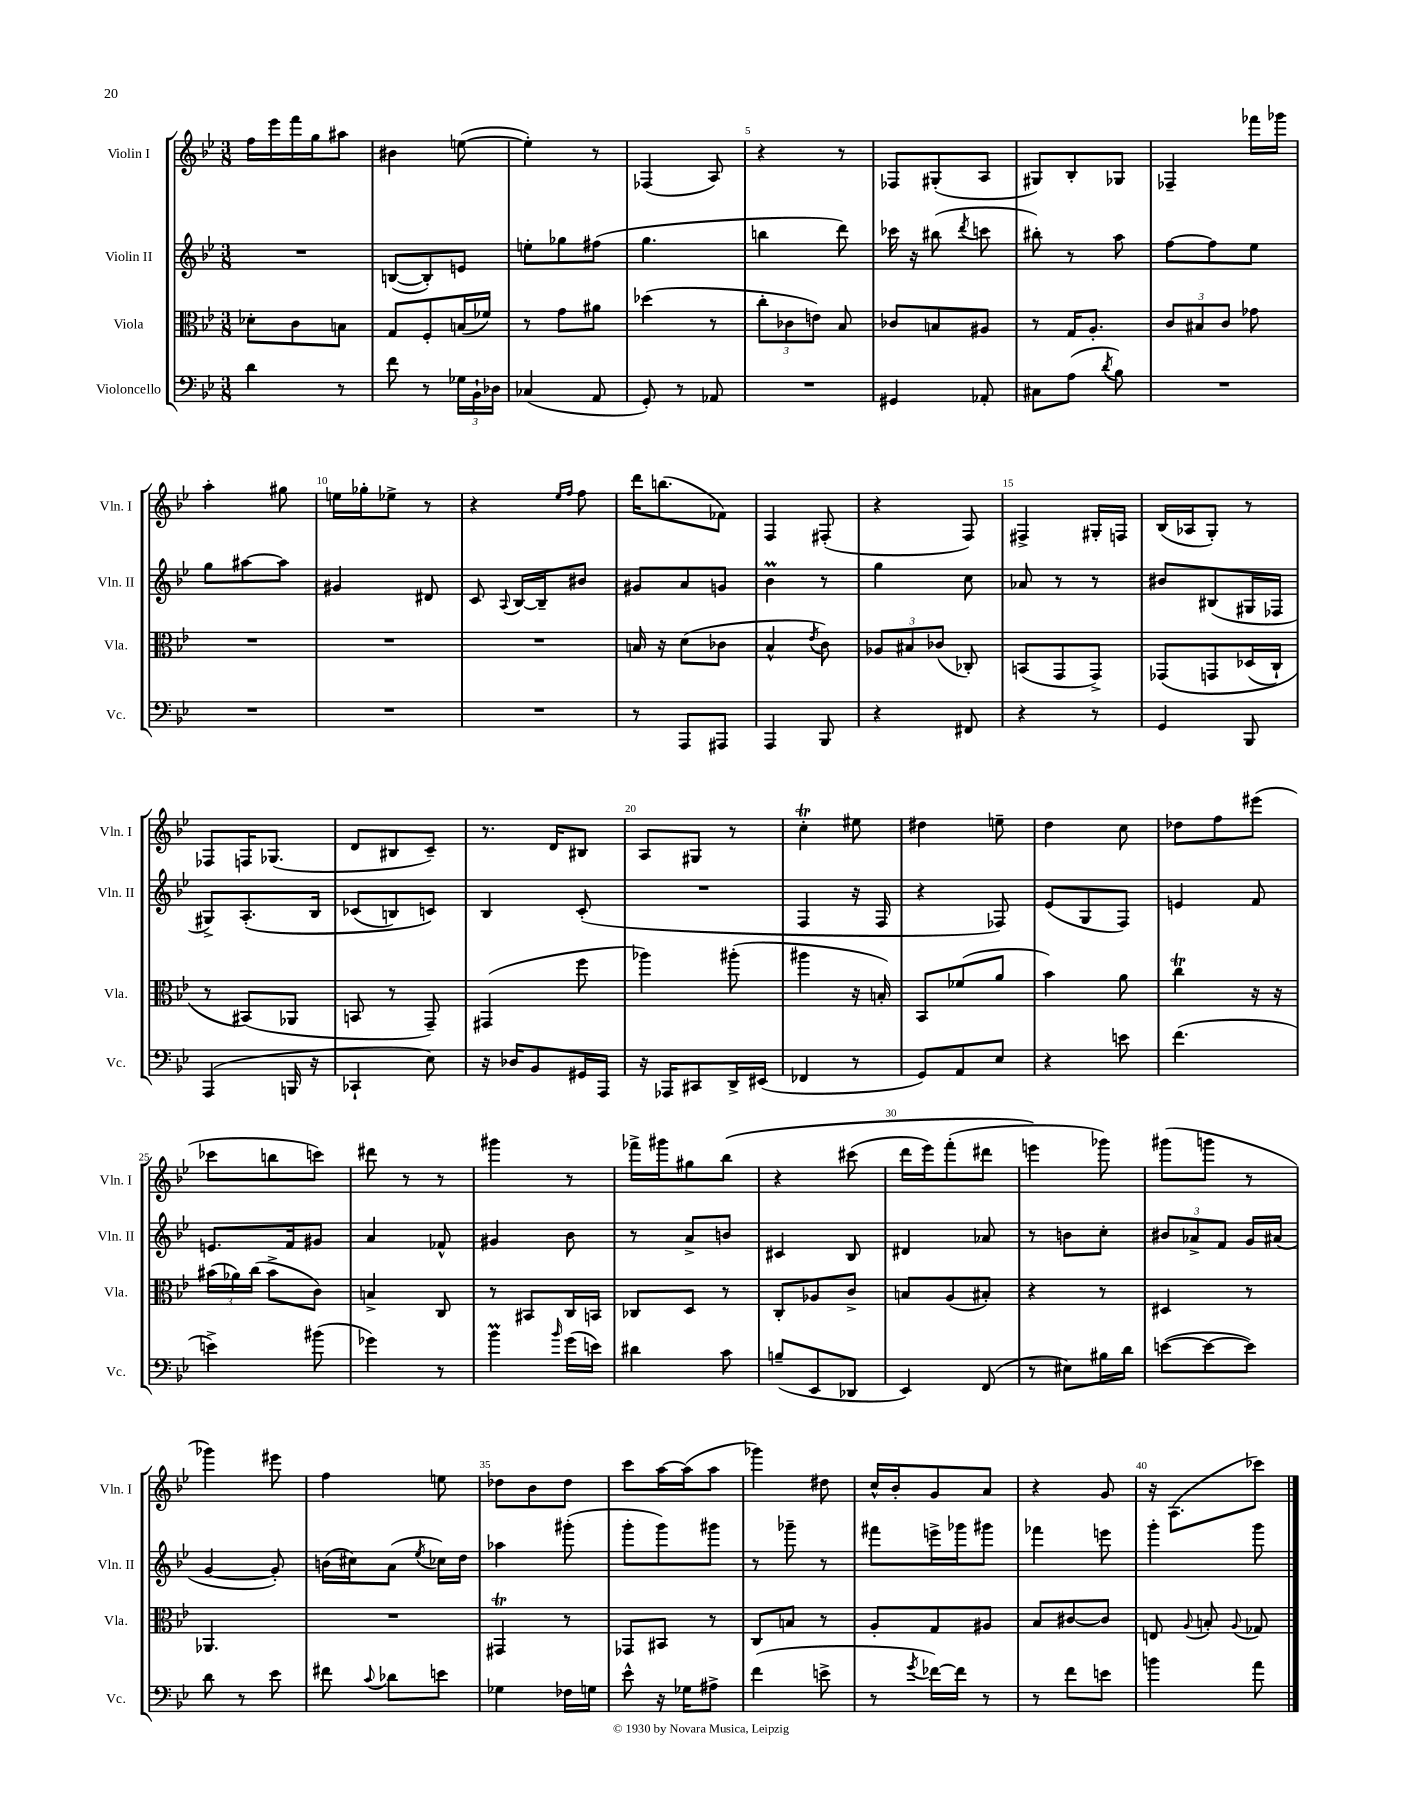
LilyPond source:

<<
\new StaffGroup <<
\new Staff = "s0" \with { instrumentName = "Violin I" shortInstrumentName = "Vln. I" } {
    \clef treble \key bes \major \numericTimeSignature \time 3/8
    \autoBeamOff f''16[ ees'''16 f'''16 g''16 ais''8] |
    bis'4 e''8~( |
    e''4-.) r8 |
    fes4( a8) |
    r4 r8 |
    fes8[ gis8-.( a8] |
    gis8[) bes8-. ges8] |
    fes4-- fes'''16[ ges'''16] |
    a''4-. gis''8 |
    e''16[ ges''16-. ees''8]-> r8 |
    r4 \grace { ees''16[ f''16] } f''8 |
    d'''16[ b''8.( fes'8]) |
    f4 fis8-.( |
    r4 f8) |
    fis4-> gis16[-. f16] |
    bes16[( aes16 g8]-.) r8 |
    fes8[ f16 ges8.]( |
    d'8[ bis8 c'8]--) |
    r8. d'16[ bis8] |
    a8[ gis8] r8 |
    c''4-.\trill eis''8 |
    dis''4 e''8-- |
    d''4 c''8 |
    des''8[ f''8 eis'''8]( |
    ces'''8[ b''8 c'''8]) |
    dis'''8 r8 r8 |
    gis'''4 r8 |
    fes'''16[-> gis'''16 gis''8 bes''8]\( |
    r4 cis'''8( |
    d'''16[ ees'''16) f'''8-.( dis'''8] |
    e'''4\) ges'''8) |
    gis'''8[( g'''8] r8 |
    ges'''4) eis'''8 |
    f''4 e''8 |
    des''8[ bes'8 des''8] |
    c'''8[ a''16~ a''16( a''8] |
    ges'''4) dis''8 |
    c''16[-^ bes'16-. g'8 a'8] |
    r4 g'8 |
    r16 a8.[( ces'''8]) \bar "|." |
}
\new Staff = "s1" \with { instrumentName = "Violin II" shortInstrumentName = "Vln. II" } {
    \clef treble \key bes \major \numericTimeSignature \time 3/8
    \autoBeamOff R4. |
    b8[~( b8-.) e'8] |
    e''8[-. ges''8 fis''8]( |
    g''4. |
    b''4 d'''8) |
    ces'''16 r16 bis''8( \acciaccatura { d'''8 } c'''8 |
    bis''8-.) r8 a''8 |
    f''8[~ f''8 ees''8] |
    g''8[ ais''8~ ais''8] |
    gis'4 dis'8 |
    c'8 \appoggiatura { a8 } bes16[~ bes16-- bis'8] |
    gis'8[ a'8 g'8] |
    bes'4\prall r8 |
    g''4 c''8 |
    aes'8 r8 r8 |
    bis'8[ bis8( gis16 fes16] |
    gis8[->) a8.-.\( bes16] |
    ces'8[( b8) c'8]\) |
    bes4 c'8-.( |
    R4. |
    f4 r16 f16 |
    r4 fes8) |
    ees'8[( g8 f8]) |
    e'4 f'8 |
    e'8.[ f'16 gis'8] |
    a'4 fes'8-^ |
    gis'4 bes'8 |
    r8 a'8[-> b'8] |
    cis'4 bes8 |
    dis'4 aes'8 |
    r8 b'8[ c''8]-. |
    \tuplet 3/2 { bis'8[ aes'8-> f'8] } g'16[ ais'16]( |
    g'4~ g'8-.) |
    b'16[( cis''16) a'8]( \acciaccatura { ees''8 } ces''16[) d''16] |
    aes''4 gis'''8-.( |
    g'''8[-. g'''8) gis'''8] |
    r8 ges'''8-- r8 |
    fis'''8[ e'''16-> ges'''16 gis'''8] |
    fes'''4 e'''8 |
    g'''4-. g'''8 \bar "|." |
}
\new Staff = "s2" \with { instrumentName = "Viola" shortInstrumentName = "Vla." } {
    \clef alto \key bes \major \numericTimeSignature \time 3/8
    \autoBeamOff des'8[-. c'8 b8] |
    g8[ f8-. b16( fes'16]) |
    r8 g'8[ ais'8] |
    des''4( r8 |
    \tuplet 3/2 { c''8[-. ces'8 e'8]) } bes8 |
    ces'8[ b8 ais8] |
    r8 g16[ a8.]-. |
    \tuplet 3/2 { c'8[ bis8 c'8] } ges'8 |
    R4. |
    R4. |
    R4. |
    b16 r16 d'8[( ces'8] |
    bes4-^ \acciaccatura { ees'8 } c'8) |
    \tuplet 3/2 { aes8[ bis8 ces'8]( } ces8-.) |
    b,8[( g,8 g,8]->) |
    ges,8[\( g,8 des16( c16]-!) |
    r8 bis,8[(\) aes,8] |
    b,8 r8 g,8--) |
    gis,4( f''8 |
    aes''4) ais''8-.( |
    ais''4 r16 b16-.) |
    bes,8[ fes'8( a'8] |
    bes'4) a'8 |
    c''4\trill r16 r16 |
    \tuplet 3/2 { bis'16[( aes'16) c''16]( } bis'8[-> c'8]) |
    b4-> c8 |
    r8 bis,8[ c16 b,16] |
    ces8[ d8] r8 |
    c8[-. aes8 c'8]-> |
    b8[ a8( bis8]-.) |
    r4 r8 |
    dis4 r8 |
    aes,4. |
    R4. |
    gis,4\trill r8 |
    ges,8[ bis,8] r8 |
    c8[ b8] r8 |
    a8[-. g8 ais8] |
    bes8[ cis'8~ cis'8] |
    e8 \appoggiatura { a8 } b8-. \appoggiatura { a8 } ges8 \bar "|." |
}
\new Staff = "s3" \with { instrumentName = "Violoncello" shortInstrumentName = "Vc." } {
    \clef bass \key bes \major \numericTimeSignature \time 3/8
    \autoBeamOff d'4 r8 |
    f'8 r8 \tuplet 3/2 { ges16[ bes,16-! des16] } |
    ces4( a,8 |
    g,8-.) r8 aes,8 |
    R4. |
    gis,4 aes,8-. |
    cis8[ a8]( \acciaccatura { d'8 } bes8) |
    R4. |
    R4. |
    R4. |
    R4. |
    r8 a,,8[ ais,,8] |
    a,,4 bes,,8 |
    r4 fis,8 |
    r4 r8 |
    g,4 bes,,8 |
    a,,4( b,,16 r16 |
    ces,4-! ees8) |
    r16 des16[ bes,8 gis,16 a,,16] |
    r16 aes,,16[ cis,8 d,16-> eis,16]( |
    fes,4 r8 |
    g,8[) a,8 ees8] |
    r4 e'8 |
    f'4.( |
    e'4->) bis'8( |
    ges'4) r8 |
    bes'4\prall \grace { bes'16 } g'16[( e'16]) |
    dis'4 c'8 |
    b8[--( ees,8 des,8] |
    ees,4) f,8( |
    r8 eis8[) bis16 d'16] |
    e'8[~( e'8~ e'8]) |
    d'8 r8 ees'8 |
    fis'8 \appoggiatura { c'8 } des'8[ e'8] |
    ges4 fes16[ g16] |
    ees'8-^ r16 ges16[ ais8]-> |
    f'4( e'8-> |
    r8 \acciaccatura { g'8 } fes'16[~) fes'16] r8 |
    r8 f'8[ e'8] |
    b'4 a'8 \bar "|." |
}
>>
>>
\layout { \context { \Score \override BarNumber.break-visibility = ##(#f #t #t) barNumberVisibility = #(every-nth-bar-number-visible 5) } }
